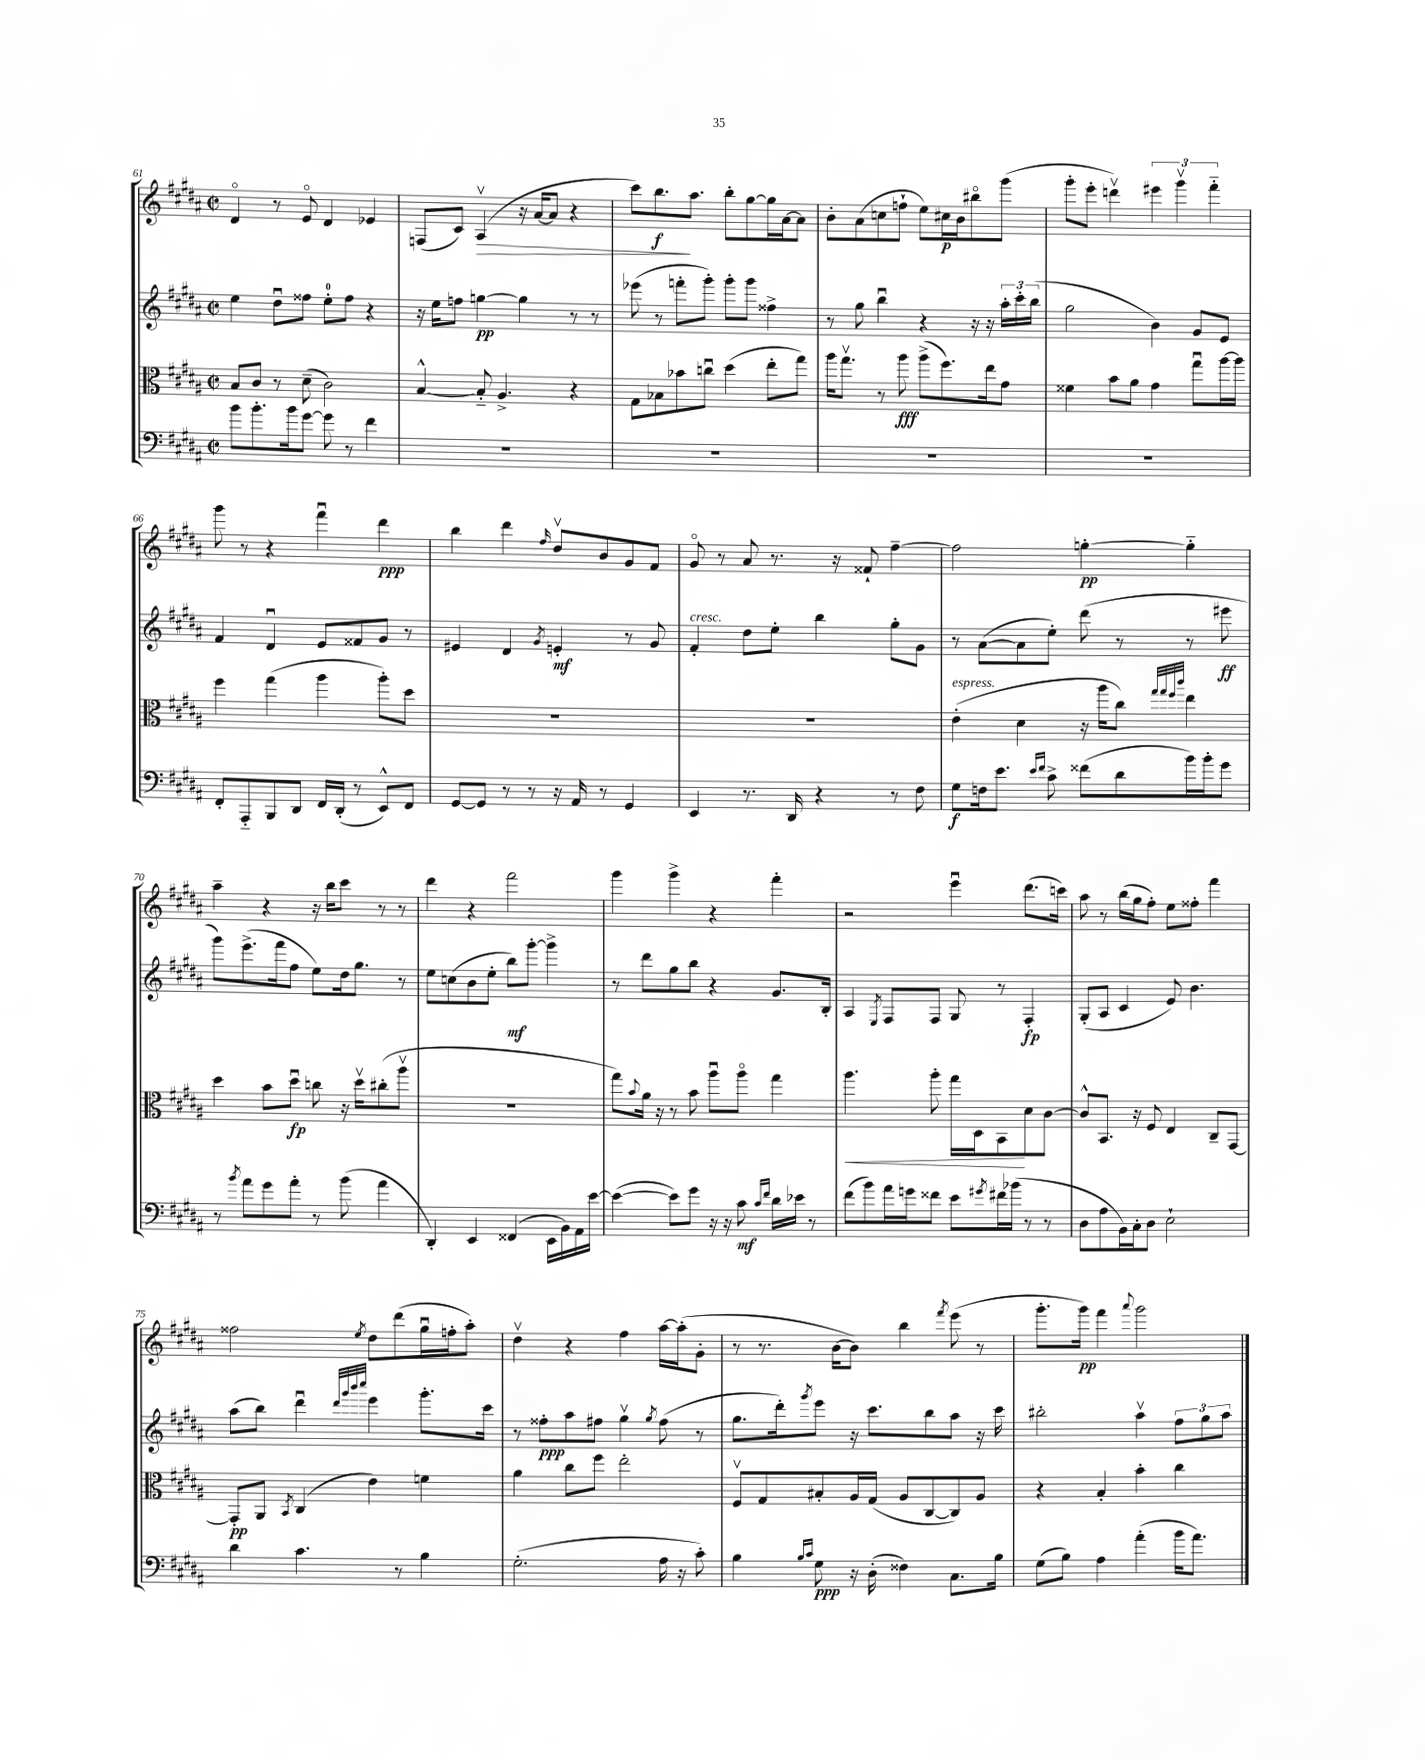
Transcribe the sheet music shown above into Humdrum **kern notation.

**kern	**kern	**kern	**kern
*staff4	*staff3	*staff2	*staff1
*clefF4	*clefC3	*clefG2	*clefG2
*k[f#c#g#d#a#]	*k[f#c#g#d#a#]	*k[f#c#g#d#a#]	*k[f#c#g#d#a#]
*M2/2	*M2/2	*M2/2	*M2/2
*met(c|)	*met(c|)	*met(c|)	*met(c|)
8b	8B	4ee	4d#o
8.b'	8c#	.	.
.	8r	8dd#u	8r
16b	.	.	.
[8g#	(8d#~	8ff##	8eo
8g#]	2c#)	8ee'	4d#
8r	.	8ff##	.
4f#	.	4r	4e-
=	=	=	=
1r	[4B^^	16r	(8F
.	.	16ee	.
.	.	8ff	8c#)
.	8B'~]	[4gg	(4A#v
.	4.A#^	.	.
.	.	4gg]	16r
.	.	.	[16a#
.	.	.	8a#]
.	4r	8r	4r
.	.	8r	.
=	=	=	=
1r	8G#	(8eee-	8ccc#)
.	8B-	8r	8.bb
.	8b-	8fff'	.
.	.	.	8.aa#
.	8ccu	8ggg#')	.
.	(4dd#	8ggg#'	8bb'
.	.	8ggg#	[8gg#
.	8ee'	4ff##^	16gg#]
.	.	.	[16a#
.	8gg#)	.	8a#]
=	=	=	=
1r	16aa#	8r	8b'
.	8.gg#v	.	.
.	.	8gg#	(8a#
.	8r	4bbu	8cc
.	8aa#	.	8ff`
.	(8aa#^	4r	8ee)
.	8.ff#)	.	16cc#
.	.	.	16b
.	.	16r	8bb#o
.	16ee	16r	.
.	8g#	24aa#'	(8ggg#
.	.	24ccc#'	.
.	.	(24bb	.
=	=	=	=
1r	4f##	2gg#	8ggg#'
.	.	.	8eee'
.	8b	.	4dddv)
.	8a#	.	.
.	4g#	4b)	6eee#
.	.	.	6ggg#v
.	8gg#u	8g#	.
.	.	.	6fff#'~
.	[16aa#	8e	.
.	16aa#]	.	.
=	=	=	=
8FF#'	4ff#	4f#	8ggg#
8AAA#'~	.	.	8r
8BBB	(4gg#	4d#u	4r
8DD#	.	.	.
16FF#	4aa#	8e	4fff#u
(16DD#'	.	.	.
8r	.	8f##	.
8EE^^)	8aa#')	8g#	4ddd#
8FF#	8dd#	8r	.
=	=	=	=
[8GG#	1r	4e#	4bb
8GG#]	.	.	.
8r	.	4d#	4ddd#
8r	.	.	.
.	.	8qg#	16qqff#
16r	.	4e'	8dd#v
16AA#	.	.	.
8r	.	.	8b
4GG#	.	8r	8g#
.	.	8g#	8f#
=	=	=	=
4EE	1r	4f#'	8g#o
.	.	.	8r
8.r	.	8dd#	8a#
.	.	8ee'	8.r
16DD#	.	.	.
4r	.	4bb	.
.	.	.	16r
.	.	.	8f##`
8r	.	8gg#'	[4ff#~
8F#	.	8g#	.
=	=	=	=
8G#	(4e'	8r	2ff#]
16F	.	([8a#	.
8.e	.	.	.
.	4d#	8a#]	.
16qqe	.	.	.
16qqf#	.	.	.
8c#^	.	8ee')	.
(8f##	16r	(8ddd#	[4gg'
.	16aa#	.	.
8d#	8cc#)	8r	.
.	32qqgg#	.	.
.	32qqgg#	.	.
.	32qqff#	.	.
.	32qqccc#	.	.
16b)	4ee	8r	4gg'~]
16b'	.	.	.
8g#	.	8eee#	.
=	=	=	=
8r	4dd#	8ggg#)	4aa#~
8qb	.	.	.
8a#	.	(8.eee^	.
8g#	8b	.	4r
.	.	16fff#	.
8a#'	8dd#u	8ff#	.
8r	8cc	8ee)	16r
.	.	.	16bb
(8b	16r	16dd#	8ccc#
.	16dd#v	8.gg#	.
4a#	(8cc#'	.	8r
.	8aa#v	8r	8r
=	=	=	=
4DD#')	1r	8ee	4ddd#
.	.	(8cc	.
4EE	.	8b	4r
.	.	8ee'	.
(4FF##	.	8bb)	2fff#
.	.	[8ggg#'	.
16EE	.	4ggg#^]	.
16BB)	.	.	.
16AA#	.	.	.
[16e	.	.	.
=	=	=	=
(4e_	8gg#)	8r	4ggg#
.	8qqb	.	.
.	16a#	8ddd#	.
.	16r	.	.
8e])	8r	8gg#	4ggg#^
8g#	8b	8bb	.
16r	8aa#u	4r	4r
16r	.	.	.
8c#	8aa#o	.	.
16qqc#	.	.	.
16qqf#	.	.	.
16d#	4gg#	8.g#	4fff#'
16e-	.	.	.
8r	.	.	.
.	.	16B'	.
=	=	=	=
(8f#	4.aa#	4A#	2r
8b)	.	.	.
.	.	8qE	.
16a#	.	8F#	.
16g	.	.	.
8f##	8aa#'	8F#	.
8e	16gg#	8G#	4eeeu
.	16D#	.	.
8qg#	.	.	.
16f#	8BB	8r	.
(16b-	.	.	.
8r	8d#	4F#'	(8.ddd#
8r	[8c#	.	.
.	.	.	16ccc)
=	=	=	=
8D#	8c#^^]	(8G#'	8aa#
8A#	8.BB	8A#	8r
16BB)	.	4c#	(16bb
16C#'	16r	.	16gg#
8D#	8F#	.	8ff#')
2E`	4E	8e)	8ee
.	.	4.b	8ff##'
.	8C#~	.	4fff#
.	[8GG#	.	.
=	=	=	=
4d#	8GG#']	(8aa#	2ff##
.	8AA#	8bb)	.
.	8qBB	.	.
4.c#	(4C#	4ddd#u	.
.	.	32qqddd#	.
.	.	32qqggg#	.
.	.	32qqbbb	.
.	.	32qqcccc#	8qee
.	4e)	4eee	8dd#
8r	.	.	(8ddd#
4B	4f	8.ggg#'	16gg#u
.	.	.	16ff'
.	.	.	8aa#')
.	.	16ccc#	.
=	=	=	=
(2.G#'	4a#	8r	4dd#v
.	.	8ff##'	.
.	8cc#	8aa#	4r
.	8ff#	8ff#	.
.	2ee'	4gg#v	4ff#
.	.	8qgg#	.
16A#	.	(8ff#	[16aa#
16r	.	.	(16aa#']
8c#')	.	8r	8g#'
=	=	=	=
4B	8F#v	8.gg#	8r
.	8G#	.	8.r
.	.	16ddd#')	.
16qqB	.	.	.
16qqc#	.	8qggg#	.
8G#	8B#'	8eee	.
.	.	.	[16b
16r	16A#	16r	8b])
(16D#'	(16G#	8.ccc#	.
4F##)	8A#	.	4bb
.	[8C#	8bb	.
.	.	.	8qfff#
8.C#	8C#])	8aa#	(8eee
.	8A#	16r	8r
16B	.	16ccc#	.
=	=	=	=
(8G#	4r	2bb#'	8.ggg#'
8B)	.	.	.
.	.	.	16ggg#)
4A#	4B'	.	4fff#
.	.	.	8qqaaa#
(4a#'	4b'	4aa#v	2ggg#
16b	4cc#	12ff#	.
8.a#)	.	.	.
.	.	12gg#	.
.	.	12aa#	.
==	==	==	==
*-	*-	*-	*-
